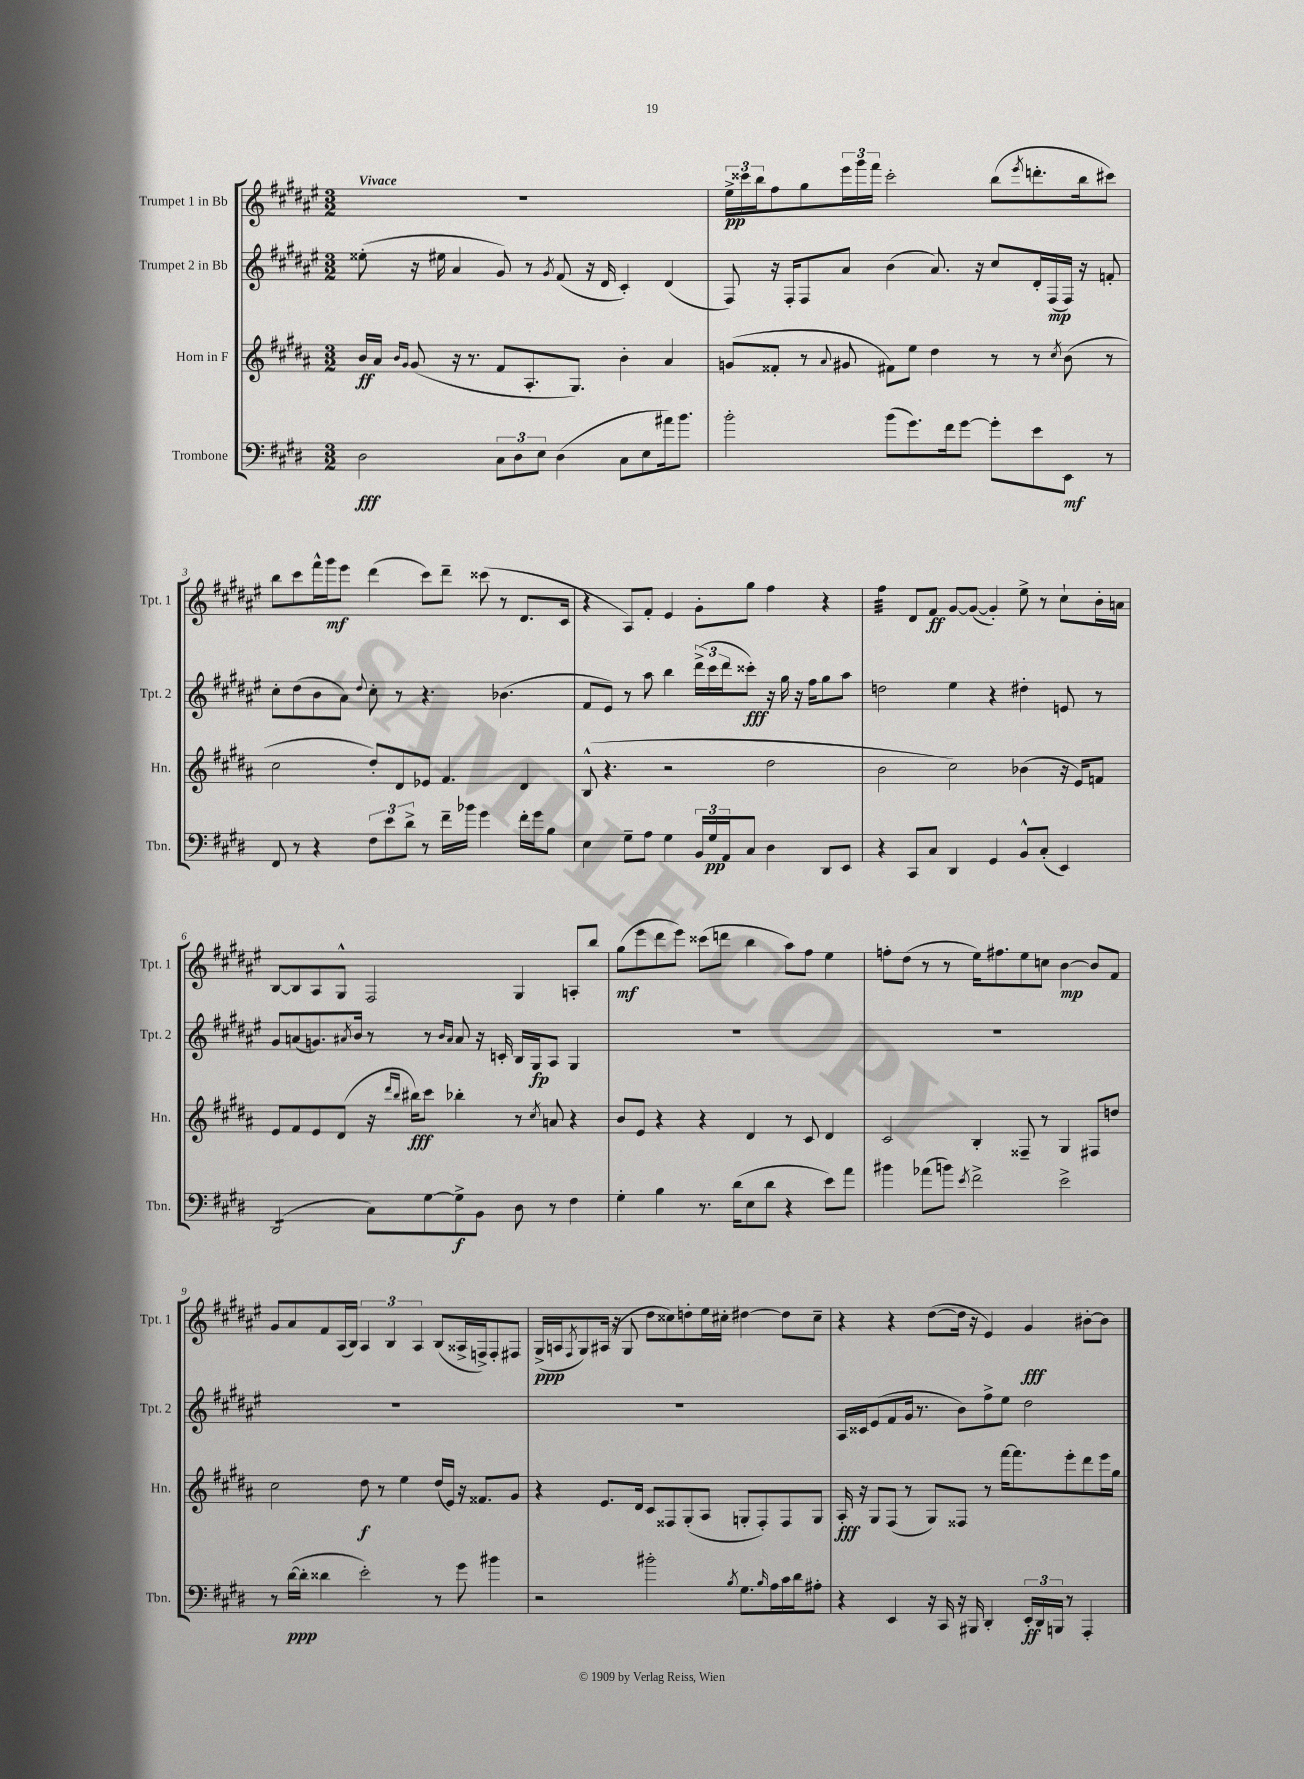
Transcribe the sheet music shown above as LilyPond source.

<<
\new StaffGroup <<
\new Staff = "s0" \with { instrumentName = "Trumpet 1 in Bb" shortInstrumentName = "Tpt. 1" } {
    \clef treble \key fis \major \numericTimeSignature \time 3/2 \tempo "Vivace"
    R1. |
    \tuplet 3/2 { eis''16->\pp cisis'''16 b''16 } fis''8 gis''8 \tuplet 3/2 { eis'''16 gis'''16 fis'''16 } cisis'''2-. b''8( \acciaccatura { eis'''8 } d'''8.-. b''16 cis'''8) |
    b''8 cis'''8 fis'''16-^ gis'''16\mf eis'''8 dis'''4( cis'''8) dis'''8-- cisis'''8( r8 dis'8. cis'16 |
    r4 ais8) fis'8-. eis'4 gis'8-. gis''8 fis''4 r4 |
    fis''4:32 dis'8 fis'8\ff gis'8~ gis'8~( gis'4-.) eis''8-> r8 cis''8-! b'16-. a'16 |
    b8~ b8 ais8 gis8-^ fis2 gis4 a8-. b''8 |
    gis''8\mf( eis'''8 dis'''8 eis'''8) cisis'''8( d'''8 b''4 ais''8) fis''8 eis''4 |
    f''8-. dis''8( r8 r8 eis''16) fis''8. eis''8 c''8 b'4~\mp b'8 fis'8 |
    gis'8 ais'8 fis'8 ais16( b16) \tuplet 3/2 { ais4 b4 ais4 } b8( aisis16-> f16->) f8-. fis8 |
    gis16->\ppp( a16 \acciaccatura { fis8 } gis8) ais16( r16 gis8 dis''8 cisis''8) d''8-. eis''16 cis''16-. dis''4~ dis''8 cis''8-- |
    r4 r4 dis''8~( dis''16 r16 eis'4) gis'4\fff bis'8~-. bis'8 \bar "|." |
}
\new Staff = "s1" \with { instrumentName = "Trumpet 2 in Bb" shortInstrumentName = "Tpt. 2" } {
    \clef treble \key fis \major \numericTimeSignature \time 3/2
    eisis''8-.( r16 eis''16 ais'4 gis'8) r8 \acciaccatura { gis'8 } fis'8( r16 dis'16 cis'4-.) dis'4( |
    fis8) r16 fis16-. fis8 ais'8 b'4( ais'8.) r16 cis''8 dis'16-. fis16\mp( fis16) r16 f'8-. |
    cis''8-. dis''8( b'8 ais'8) \appoggiatura { dis''8 } cis''8-. r8 r4. bes'4.( |
    fis'8 eis'8) r8 ais''8 b''4 \tuplet 3/2 { dis'''16->( cis'''16 dis'''16 } cisis'''8-.\fff) r16 gis''16 r16 fis''16 gis''8 ais''8 |
    d''2 eis''4 r4 dis''4-. e'8 r8 |
    gis'8 a'8( g'8.) \acciaccatura { ais'8 } b'16 r8 r8 \grace { b'16 ais'16 } ais'8 r16 c'16-. b16 gis16\fp ais8 gis4 |
    R1. |
    R1. |
    R1. |
    R1. |
    ais16 cisis'16 eis'8( fis'8 gis'16 r8. b'8) fis''8-> eis''8 dis''2 \bar "|." |
}
\new Staff = "s2" \with { instrumentName = "Horn in F" shortInstrumentName = "Hn." } {
    \clef treble \key b \major \numericTimeSignature \time 3/2
    b'16\ff ais'16 \grace { b'16 gis'16 } gis'8( r16 r8. fis'8 ais8.-. gis8.) b'4-. ais'4 |
    g'8( fisis'8-. r8 \appoggiatura { ais'8 } gis'8 fis'8) e''8 dis''4 r8 r8 \acciaccatura { cis''8 } b'8( r8 |
    cis''2 dis''8-.) dis'8 ees'8 fis'4. dis'4 |
    b8-^( r4. r2 dis''2 |
    b'2 cis''2) bes'4( r16 e'16) f'8 |
    e'8 fis'8 e'8 dis'8( r16 \grace { dis'''16 b''16 } bis''16\fff) cis'''8 bes''4-. r8 \acciaccatura { cis''8 } a'8 r4 |
    b'8 e'8 r4 r4 dis'4 r8 cis'8 dis'4 |
    cis'2 b4-. fisis8-- r8 gis4 fis8 d''8 |
    cis''2 dis''8\f r8 e''4 dis''16( e'16) r16 fisis'8. gis'8 |
    r4 e'8. dis'16 cis'8 fisis8 gis8-.( ais8 g8-. fisis8-.) fisis8 g8 |
    ais16-.\fff r16 gis8 fis8( r8 gis8) fisis8 r8 fis'''16~ fis'''8. e'''8-. dis'''8 e'''16 gis''16 \bar "|." |
}
\new Staff = "s3" \with { instrumentName = "Trombone" shortInstrumentName = "Tbn." } {
    \clef bass \key e \major \numericTimeSignature \time 3/2
    dis2\fff \tuplet 3/2 { cis8 dis8 e8 } dis4( cis8 e8 ais'16) b'8. |
    b'2-. b'8( gis'8.) fis'16 gis'8~ gis'8-. e'8 e,8\mf r8 |
    fis,8 r8 r4 \tuplet 3/2 { fis8 e'8 dis'8-> } r8 fis'16-- bes'16 gis'4 fis'16-. gis'16 b8 |
    e4 gis8-- a8 gis4 \tuplet 3/2 { b,16 gis16\pp a,16 } cis8 dis4 dis,8 e,8 |
    r4 cis,8 cis8 dis,4 gis,4 b,8-^ cis8-.( e,4) |
    dis,2:8( cis8) gis8~ gis8->\f b,8 dis8 r8 fis4 |
    gis4-. b4 r8. dis'16( e8 dis'8 r4 e'8) a'8 |
    bis'4 aes'8( b'8) \acciaccatura { e'8 } fis'2-> e'2-> |
    r8 dis'16~\ppp( dis'16-. disis'4 e'2-.) r8 gis'8 bis'4 |
    r2 bis'2-. \acciaccatura { b8 } gis8. \grace { b16 } a16 cis'16 dis'16 ais8-. |
    r4 e,4 r16 cis,16 r16 bis,,16 dis,4-. \tuplet 3/2 { e,16-.\ff dis,16 b,,16 } r8 a,,4-. \bar "|." |
}
>>
>>
